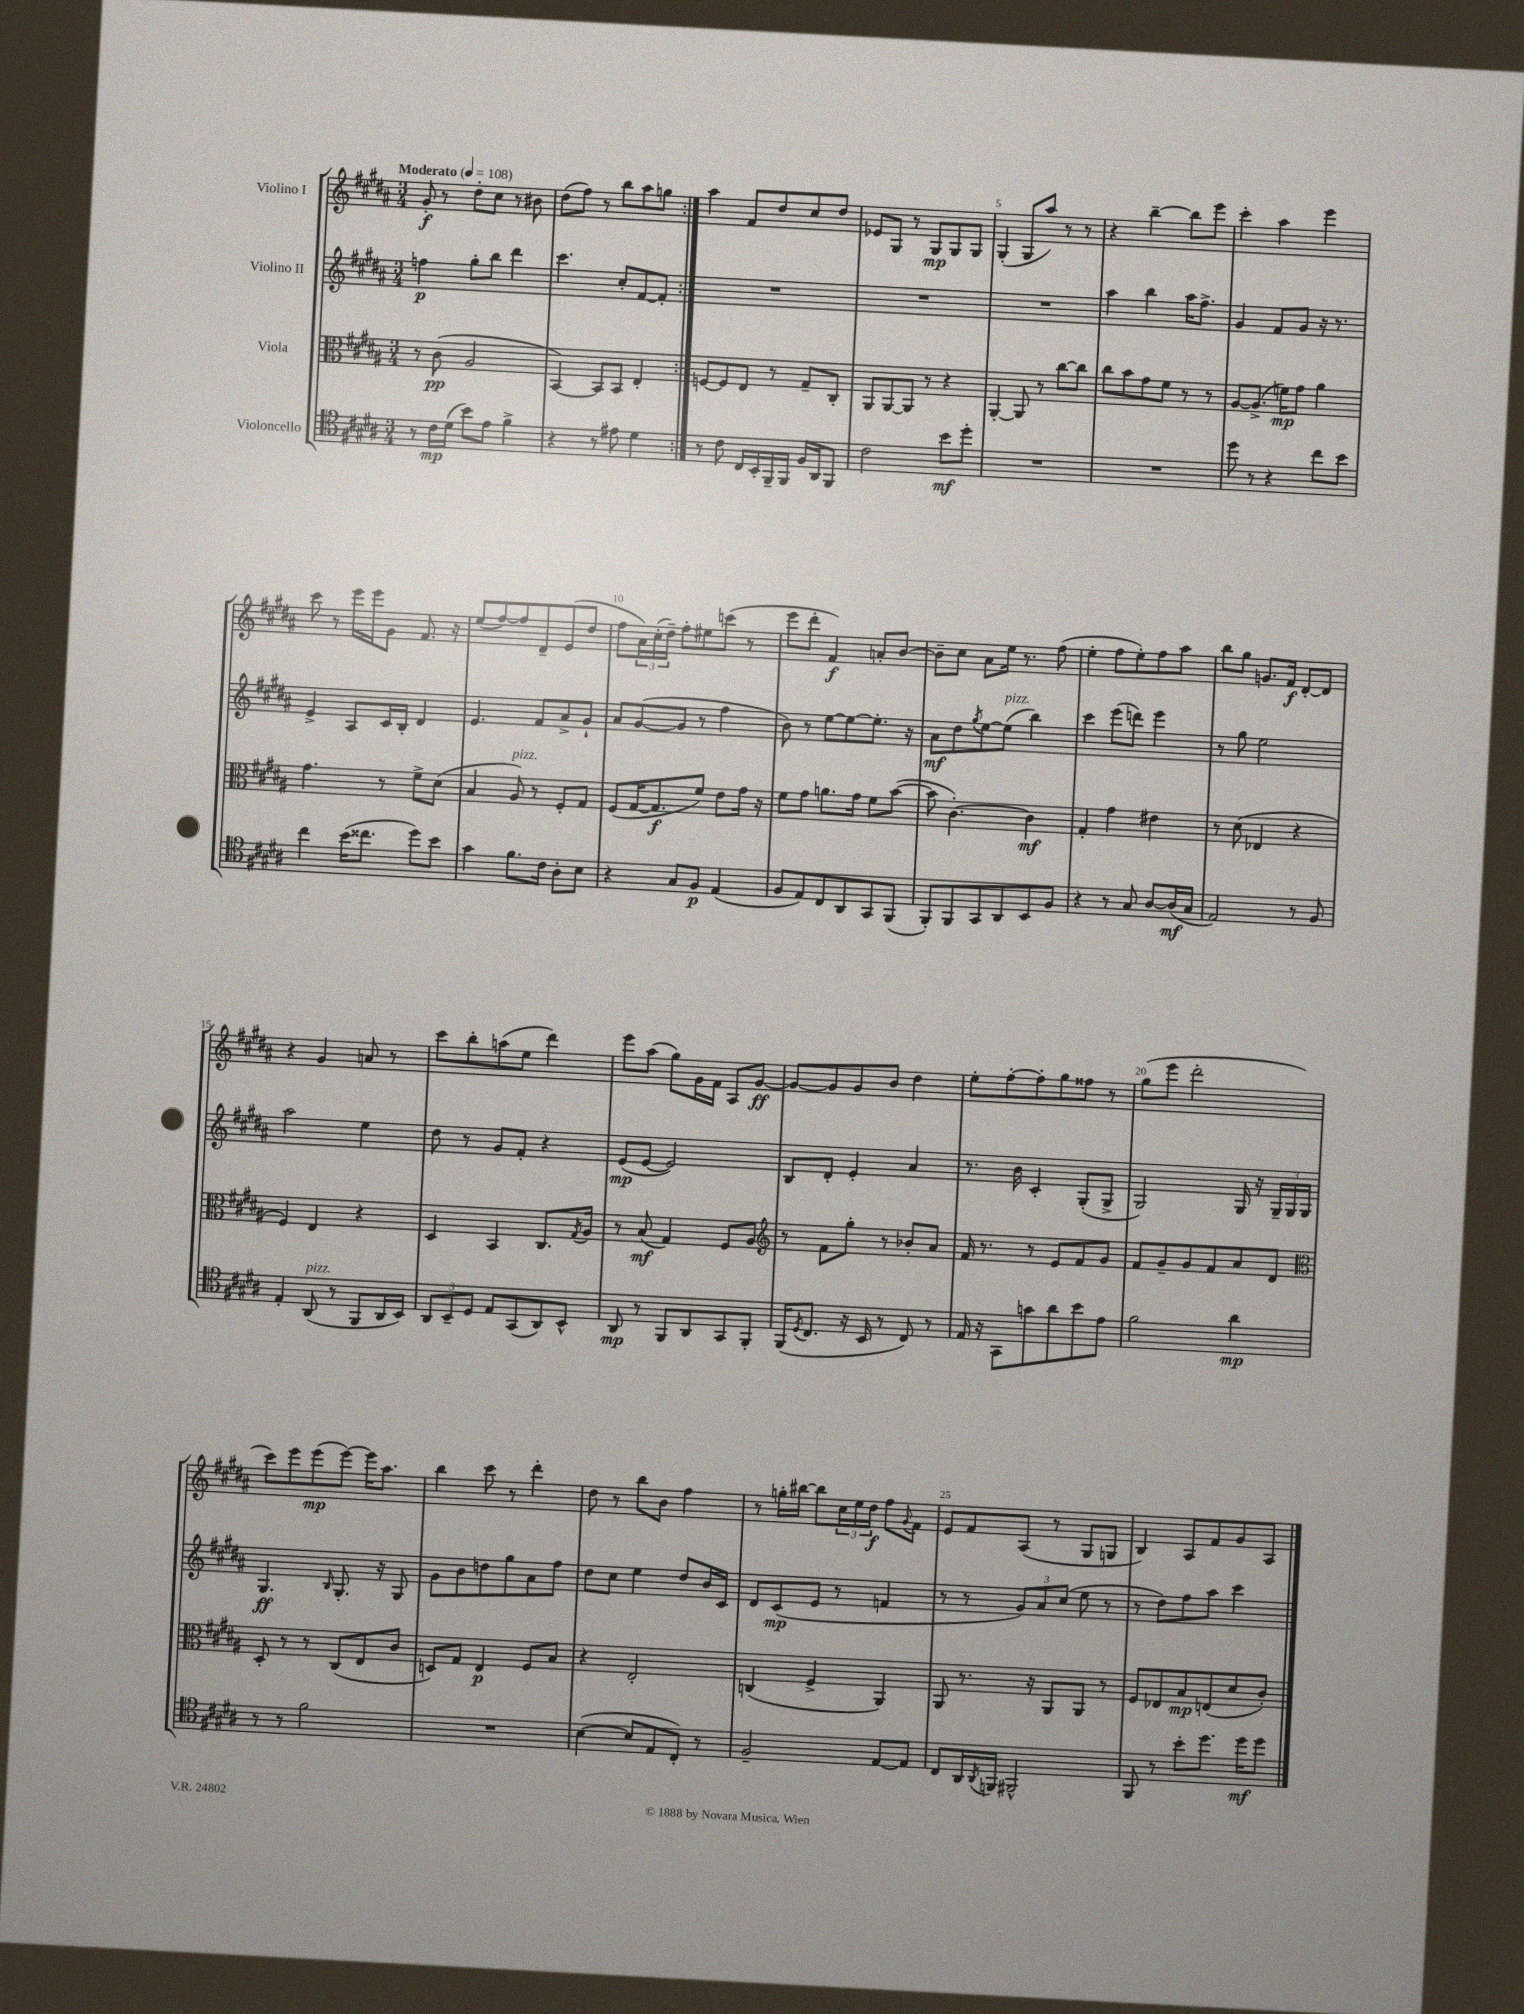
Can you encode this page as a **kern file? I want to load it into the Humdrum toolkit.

**kern	**kern	**kern	**kern
*staff4	*staff3	*staff2	*staff1
*clefC4	*clefC3	*clefG2	*clefG2
*k[f#c#g#d#a#]	*k[f#c#g#d#a#]	*k[f#c#g#d#a#]	*k[f#c#g#d#a#]
*M3/4	*M3/4	*M3/4	*M3/4
*MM108	*MM108	*MM108	*MM108
8r	8r	4ff\	8g#'/
16c#\LL	(8c#\	.	8r
(16d#\JJ	.	.	.
8b\L)	2A#/	8gg#'\L	8dd#'\L
8e\J	.	8bb\J	8cc#\J
4f#^\	.	4ddd#\	8r
.	.	.	8b#\
=	=	=	=
4r	[4BB/)	4.ccc#\	(8dd#\L
.	.	.	8ff#\J)
8r	8BB/]L	.	8r
8e#\	8BB/J	8cc#'/L	8bb\L
4d#\	4E'/	[8f#/	8aa#\
.	.	8f#'/]J	8gg\J
=:|!	=:|!	=:|!	=:|!
8r	[8F/L	2.r	4aa#\
8c#\	8F/]	.	.
16C#/LL	8E/J	.	8f#/L
16BB'/	.	.	.
16FF#~/	8r	.	8dd#/
16FF#/JJ	.	.	.
16F#/LL	8G#~/L	.	8cc#/
16AA#/J	.	.	.
8FF#/J	8C#'/J	.	8dd#/J
=	=	=	=
2c#\	8AA#/L	2.r	8e-/L
.	[8AA#/	.	8G#/J
.	8AA#/]J	.	8r
.	8r	.	8G#/L
8b\L	4r	.	8G#/
8dd#'\J	.	.	8G#/J
=	=	=	=
2.r	[4AA#'/	2.r	(4G#'/
.	8AA#/]	.	8G#/L
.	8r	.	8aa#/J)
.	[8cc#\L	.	8r
.	8cc#\]J	.	8r
=	=	=	=
2.r	8cc#\L	4aa#\	4r
.	8b\	.	.
.	8g#\	4bb\	[4bb~\
.	8f#\J	.	.
.	8r	16aa#\LK	8bb\]L
.	.	8.ff#^\J	.
.	8r	.	8eee\J
=	=	=	=
8dd#\	[8A#/L	4g#/	4ccc#'\
8r	(8.A#^/]J	.	.
4r	.	8f#/L	4aa#\
.	16f\LK)	.	.
.	8g#\J	8g#/J	.
8cc#\L	4a#\	16r	4eee\
.	.	8.r	.
8b\J	.	.	.
=	=	=	=
4cc#\	4.g#\	4e^/	8ccc#\
.	.	.	8r
(16b\LK	.	8A#/L	16eee\LL
8.cc##\J	.	.	16eee\J
.	8r	16c#/L	8g#\J
.	.	16B'/JJ	.
8dd#\L)	8f#^\L	4d#/	8.f#/
8b\J	(8d#\J	.	.
.	.	.	16r
=	=	=	=
4g#\	4B/	4.e/	(8ee/L
.	.	.	[8ff#/)
8.f#\L	8A#/)	.	8ff#/]
.	8r	8f#/L	8d#~/
16c#\Jk	.	.	.
8A#'\L	8F#'/L	8a#^/	(8e/
8B\J	8G#/J	8g#`/J	8dd#/J
=	=	=	=
4r	(8F#/L	8a#/L	8ff#\L
.	[16G#/K	([8g#/	24a#\L)
.	.	.	(24cc#'\
.	8.G#/]	.	.
.	.	.	24dd#~\JJ)
8G#/L	.	8g#/]J	8ff#'\L
8F#/J	8f#/J)	8r	8ee#\
(4E/	8e\L	4ff#\	(8ccc\J
.	16g#\Jk	.	8r
.	16r	.	.
=	=	=	=
8F#/L	8f#\L	8b\)	8eee\L
8E/)	8g#\J	8r	8ddd#'\J
8C#/	8.a\L	[8ee\L	4f#/)
8AA#/	.	8ee\_	.
.	16g#\Jk	.	.
8GG#/	8f#\L	8.ee'\]J	8a'/L
(8FF#/J	([8b\J	.	[8b/J
.	.	16r	.
=	=	=	=
8FF#'/L)	8b\]	8a#\L	8b~\]L
8FF#/	[4.c#'\)	8dd#\	8cc#\J
.	.	8qgg#/	.
8GG#/	.	[8ee\	8a#\L
8AA#/	.	(8ee\]J	16ee\Jk
.	.	.	8.r
8BB/	4c#\]	4bb\)	.
8F#/J	.	.	(8ff#\
=	=	=	=
4r	4G#'/	4ccc#\	4ee'\
8r	4g#\	(8eee\L	8ff#\L
8G#/	.	8ddd\J)	8ee'\)
[8A#/L	4e#\	4eee\	8ff#\
(16A#/]L	.	.	8aa#\J
16G#/JJ	.	.	.
=	=	=	=
2E/)	8r	8r	8bb\L
.	(8d#\	8gg#\	8gg#\J
.	4E-/	2ee\	8.g/L
.	.	.	16f#/Jk
8r	4r	.	[8d#'/L
8F#/	.	.	8d#/]J
=	=	=	=
4E'/	4F#/)	2aa#\	4r
(8AA#/	4E/	.	4g#/
8r	.	.	.
8FF#/L	4r	4ee\	8a/
16AA#/L	.	.	8r
16BB/JJ)	.	.	.
=	=	=	=
12AA#/L	4D#/	8dd#\	8ccc#\L
12BB~/	.	.	.
.	.	8r	8bb'\
12D#/J	.	.	.
8E/L	4BB/	8g#/L	(8aa\
(8GG#/	.	8f#'/J	8ee\J
8AA#/)	8.C#/L	4r	4ddd#\)
8BB^^/J	.	.	.
.	8qG#/	.	.
.	16A#/Jk	.	.
=	=	=	=
8AA#/	8r	(8e/L	8eee\L
8r	(8B/	[8e/J	(8aa#\J
8FF#/L	4G#/)	2e/])	8gg#\L)
8AA#/	.	.	16g#\L
.	.	.	16f#\JJ
8GG#/	8F#/L	.	8A#/L
8FF#'/J	8A#/J	.	[8g#/J
=	=	=	=
*	*clefG2	*	*
(16FF#/LK	8r	8B/L	8g#/_L
8qD#/	.	.	.
8.C#/J	.	.	.
.	8f#\L	8d#'/J	8g#/]
16r	8gg#'\J	4e'/	8g#/
16BB/	.	.	.
8r	8r	.	8b/J
8C#/)	8b-'/L	4a#/	4dd#\
8r	8a#/J	.	.
=	=	=	=
16E/	16f#/	8.r	8ee'\L
16r	8.r	.	.
8GG#\L	.	.	[8ff#'\
.	.	16b\	.
8g\	8r	4c#'/	8ff#'\]
8a#\	8e/L	.	8gg#\
8b\	8f#/	(8G#'/L	8ff##\J
8e\J	8g#/J	8G#^/J	8r
=	=	=	=
2f#\	8f#/L	2G#/)	(8gg#\L
.	8g#~/	.	8eee\J
.	8g#/	.	2ddd#'\
.	8f#/	.	.
4a#\	8a#/	16G#/	.
.	.	16r	.
.	8d#/J	24G#~/LL	.
.	.	24G#/	.
.	.	24G#/JJ	.
=	=	=	=
*	*clefC3	*	*
8r	8D#'/	4.G#/	8ccc#\L)
8r	8r	.	8eee\
2f#\	8r	.	(8eee\
.	.	16qqB/	.
.	(8C#/L	8.G#'/	[8eee\J)
.	8E/	.	16eee\]LK
.	.	16r	8.aa#\J
.	8c#/J	8G#/	.
=	=	=	=
2.r	8D/L)	8g#\L	4bb\
.	8G#/J	8b\	.
.	4E/	8dd\	8ccc#\
.	.	8gg#\	8r
.	8F#/L	8a#\	4ddd#'\
.	8B/J	8ff#\J	.
=	=	=	=
([4B\	4r	8dd#\L	8dd#\
.	.	8cc#\J	8r
8B/]L	2E'/	4ee\	8bb\L
8E/	.	.	8b\J
8C#'/J)	.	8dd#/L	4ff#\
8r	.	16b/L	.
.	.	16c#/JJ	.
=	=	=	=
2F#~/	(4C/	8d#/L	8r
.	.	(8c#/	16gg'\LL
.	.	.	[16bb#\JJ
.	4F#^/	8e/J	8bb#\]L
.	.	8r	24cc#\L
.	.	.	24ee\
.	.	.	24dd#\JJ
[8E/L	4AA#/)	4f/	8ff#\L
.	.	.	8qqg#/
8E/]J	.	.	8f#\J
=	=	=	=
8C#/L	8AA#/	8r	8e/L
16AA#/L	8.r	8r	8f#/
8qAA#/	.	.	.
16FF/JJ	.	.	.
2FF#^^/	.	12g#/L)	(8A#/J
.	16r	.	.
.	.	12a#/	.
.	8AA#/L	.	8r
.	.	(12cc#/J	.
.	8AA#/J	8ee\	8G#/L
.	8r	8r	8G/J
=	=	=	=
8FF#/	8F#/L	8r	4B/)
8r	8E-/	8dd#\L)	.
8b'\L	8B/	8ff#\	8A#/L
8.dd#\J	(8E/	8aa#\J	8f#/
.	8d#/	4ccc#\	8g#/
16dd#\LK	.	.	.
8dd#\J	8c#'/J)	.	8A#/J
==	==	==	==
*-	*-	*-	*-
